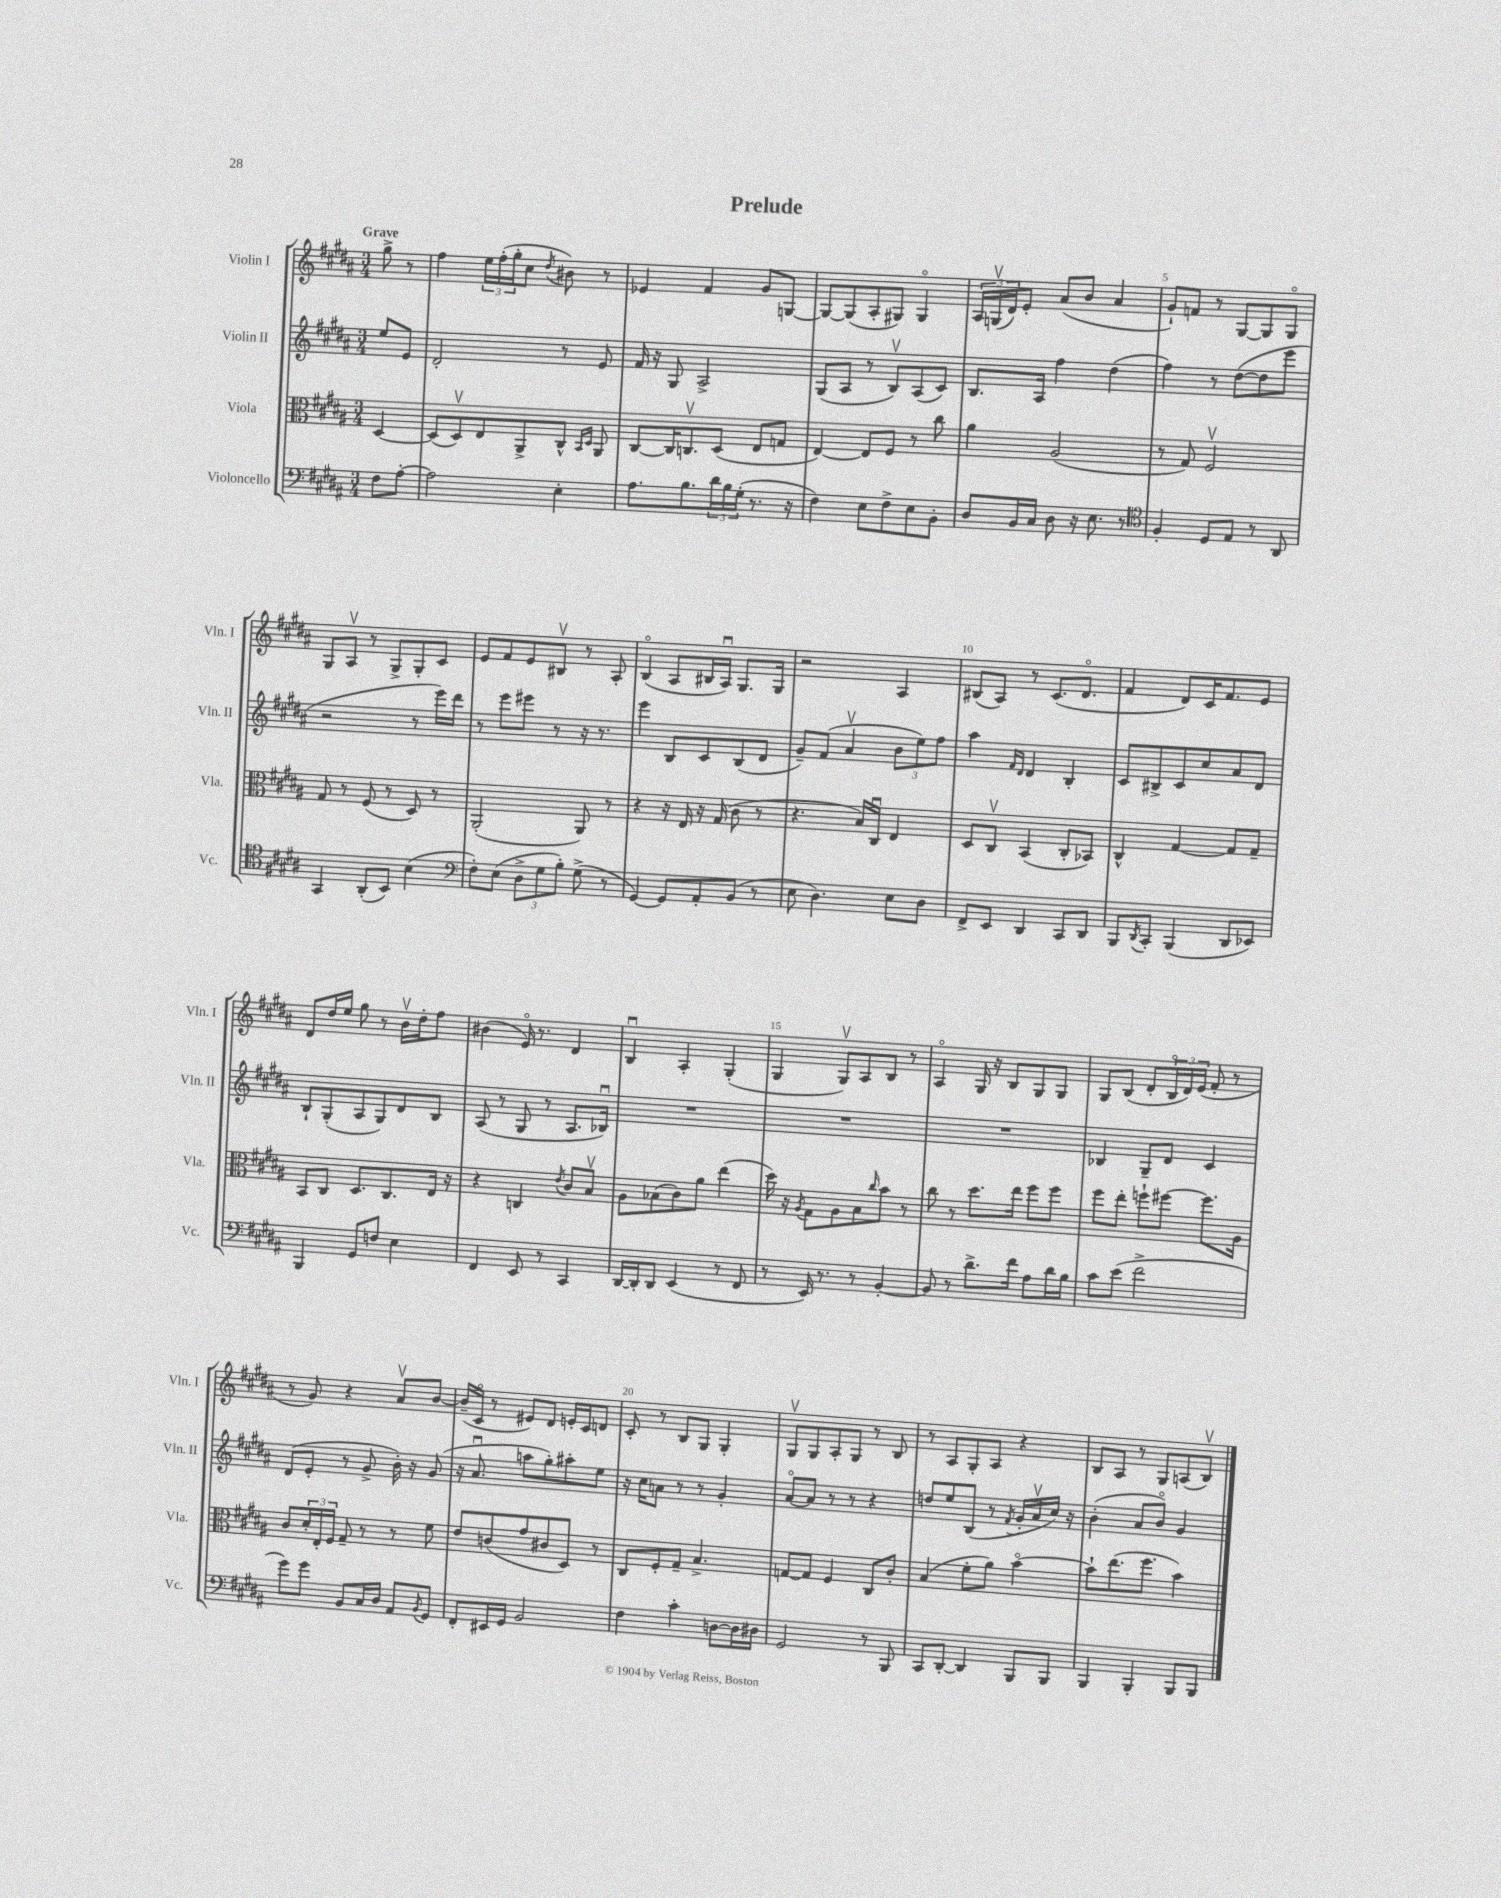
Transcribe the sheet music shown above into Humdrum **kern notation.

**kern	**kern	**kern	**kern
*staff4	*staff3	*staff2	*staff1
*clefF4	*clefC3	*clefG2	*clefG2
*k[f#c#g#d#a#]	*k[f#c#g#d#a#]	*k[f#c#g#d#a#]	*k[f#c#g#d#a#]
*M3/4	*M3/4	*M3/4	*M3/4
8F#	[4D#	8ee	8gg#^
[8A#'	.	8e	8r
=	=	=	=
2A#]	(8D#]	2d#'	4ff#
.	8D#v)	.	.
.	8E	.	24ee
.	.	.	(24ff#'
.	.	.	24gg#'
.	8AA#^	.	8cc#
.	.	.	8qdd#
4E'	8C#^^	8r	8b#)
.	16qqBB	.	.
.	16qqD#	.	.
.	8AA#	8e	8r
=	=	=	=
8.A#	[8C#	16f#	4e-
.	.	16r	.
.	16C#]	8G#	.
8.B	8.Cv	.	.
.	.	2A#^	4f#
24d#	(8D#	.	.
24B	.	.	.
(24G#'	.	.	.
8.r	8E	.	8g#
.	8G	.	[8G
16r	.	.	.
=	=	=	=
4F#)	[4E)	(8G#	8G_
.	.	8A#	(8G]
8E	8E]	8r	8A#'
8F#^	8F#	8Bv)	8G#)
8E	8r	(8A#	4G#o
8BB'	8cc#	8c#)	.
=	=	=	=
8D#	4a#	8.B	24A#
.	.	.	(24Gv
.	.	.	24d#)
16BB	.	.	8e'
16C#	.	16A#	.
8D#	(2A#	4ff#	(8a#
16r	.	.	8b
8.E	.	.	.
.	.	(4dd#	4a#
8r	.	.	.
=	=	=	=
*clefC4	*	*	*
4F#'	8r	4ff#)	8g#`)
.	8G#)	.	8f
8D#	2F#v	8r	8r
8E	.	([8dd#	[8G#
8r	.	8dd#]	8G#]
8AA#	.	8eee	8G#o
=	=	=	=
4GG#	8G#	2r	8G#
.	8r	.	8A#v
(8AA#'	(8F#	.	8r
8BB)	8r	.	8G#^
(4B	8D#)	8r	8G#'
.	8r	16eee)	8c#
.	.	16ddd#	.
=	=	=	=
*clefF4	*	*	*
8F#')	(2AA#'	8r	8e
(8E	.	8eee	8f#
12D#^	.	8eee#	8e
12G#	.	.	.
.	.	8r	8B#v
12B')	.	.	.
(8G#^	8AA#)	16r	8r
.	.	8.r	.
8r	8r	.	8A#'
=	=	=	=
[4GG#)	4r	4eee	(4Bo
8GG#]	16r	8B	8A#
.	16E	.	.
8AA#'	16r	8c#	16B#
.	(16G#	.	16A#u)
(8BB	8c#	(8B	8.G#
8r	8r	8d#	.
.	.	.	16G#
=	=	=	=
8E	4.r	8g#~)	2r
4.D#)	.	(8f#	.
.	.	4a#v	.
.	16B)	.	.
.	16C#u	.	.
8E	4E	12b	4A#
.	.	12ee)	.
8D#	.	.	.
.	.	12ff#	.
=	=	=	=
8FF#^	8D#	4aa#	(8B#
8EE	8C#v	.	8A#)
.	.	16qqf#	.
.	.	16qqd#	.
4DD#	(4BB	4d#	8r
.	.	.	(8.c#
8CC#	8C#'	4B'	.
.	.	.	8.d#o
8DD#	8BB-)	.	.
=	=	=	=
8BBB	4C#^^	8c#	4f#
8qDD#	.	.	.
8CC#'	.	8B#^	.
(4BBB	[4G#	8c#	8d#)
.	.	8cc#	16c#
.	.	.	8.f#
8DD#	8G#]	8a#	.
8EE-)	8G#~	8d#	8e
=	=	=	=
4BBB	8BB	8B`	8d#
.	8C#	(8G#'	16dd#
.	.	.	16ee
8GG#	8.D#	8A#	8gg#
8F	.	8G#)	8r
.	8.C#	.	.
4E	.	8d#	16bv
.	.	.	16dd#'
.	16E	8B	8ff#
.	16r	.	.
=	=	=	=
4FF#	4r	(8A#	(4b#
.	.	8r	.
8EE	4C	8G#	16eo)
.	.	.	8.r
8r	.	8r	.
.	8qe	.	.
4CC#	8c#	8.A#	4d#
.	8Bv	.	.
.	.	16B-u)	.
=	=	=	=
[16DD#	8A#	2.r	4Bu
16DD#']	.	.	.
8DD#	(8B-	.	.
(4EE	8c#)	.	4A#'
.	8a#	.	.
8r	(4ee	.	(4G#'
8FF#	.	.	.
=	=	=	=
8r	16dd#)	2.r	4G#
.	16r	.	.
.	8qA#	.	.
16EE)	8G#	.	.
8.r	.	.	.
.	8A#	.	8G#v)
8r	8B	.	8A#
.	16qqcc#	.	.
[4BB'	8b	.	8B
.	8r	.	8r
=	=	=	=
8BB]	8cc#	2.r	4A#o
8r	8r	.	.
8.d#^	8.dd#	.	16G#
.	.	.	16r
.	.	.	8B
16f#	16ee	.	.
8A#	8ff#	.	8G#
16d#	8ff#	.	8G#
16B	.	.	.
=	=	=	=
8c#	8ff#	4B-	8G#
(8e	8ee'	.	(8B
2f#^	8ff`	8G#~	8d#'
.	[8ff#	8d#	24Bo
.	.	.	24d#)
.	.	.	(24e
.	8.ff#]	4c#	8f#'
.	.	.	8r
.	16A#	.	.
=	=	=	=
8g#)	8c#	(8d#	8r
8g#	24d#'	8e'	8g#)
.	24E'	.	.
.	24F#	.	.
8BB	8G#~	8r	4r
16C#	8r	8g#^	.
16D#	.	.	.
8AA#	8r	16b')	8a#v
.	.	16r	.
8qBB	.	.	.
8GG#	8f#	(8g#	[8b
=	=	=	=
8FF#'	8e	16r	(16b~]
.	.	8.a#u	16c#o
16EE#	(8c	.	8r
16GG#	.	.	.
2BB	8g#	8aa	8e#)
.	8c#	8gg#')	8d#
.	8D#)	8aa#'	16e'
.	.	.	16c#
.	8r	8ee	8d
=	=	=	=
4F#	8C#	16r	8c#'
.	.	16cc#	.
.	8F#'	8a	8r
4c#'	8G#~	8r	8B
.	4.B^	8r	8G#
[8D	.	4g#'	4G#'
16D]	.	.	.
16D#	.	.	.
=	=	=	=
2GG#	[8G	[8a#o	8G#v
.	8G]	8a#]	8G#
.	4F#	8r	8A#'
.	.	8r	8G#
8r	8C#	4r	8r
8BBB	8c#'	.	8B
=	=	=	=
8CC#	(4B	8dd	8r
[8DD#'	.	8ee	8A#
4DD#]	8f#'	(8B	8G#'
.	8a#)	8r	8A#
.	.	8qf#	.
8BBB	[4bo	16g#'	4r
.	.	16a#v	.
8BBB	.	16cc#)	.
.	.	16r	.
=	=	=	=
4BBB	8b`]	(4b'	8B
.	(8.ee	.	8A#
4BBB'	.	8a#	8r
.	8.ff#	.	.
.	.	8bo)	8G#
8BBB	4b)	4g#	(8A
8BBB	.	.	8Bv)
==	==	==	==
*-	*-	*-	*-
